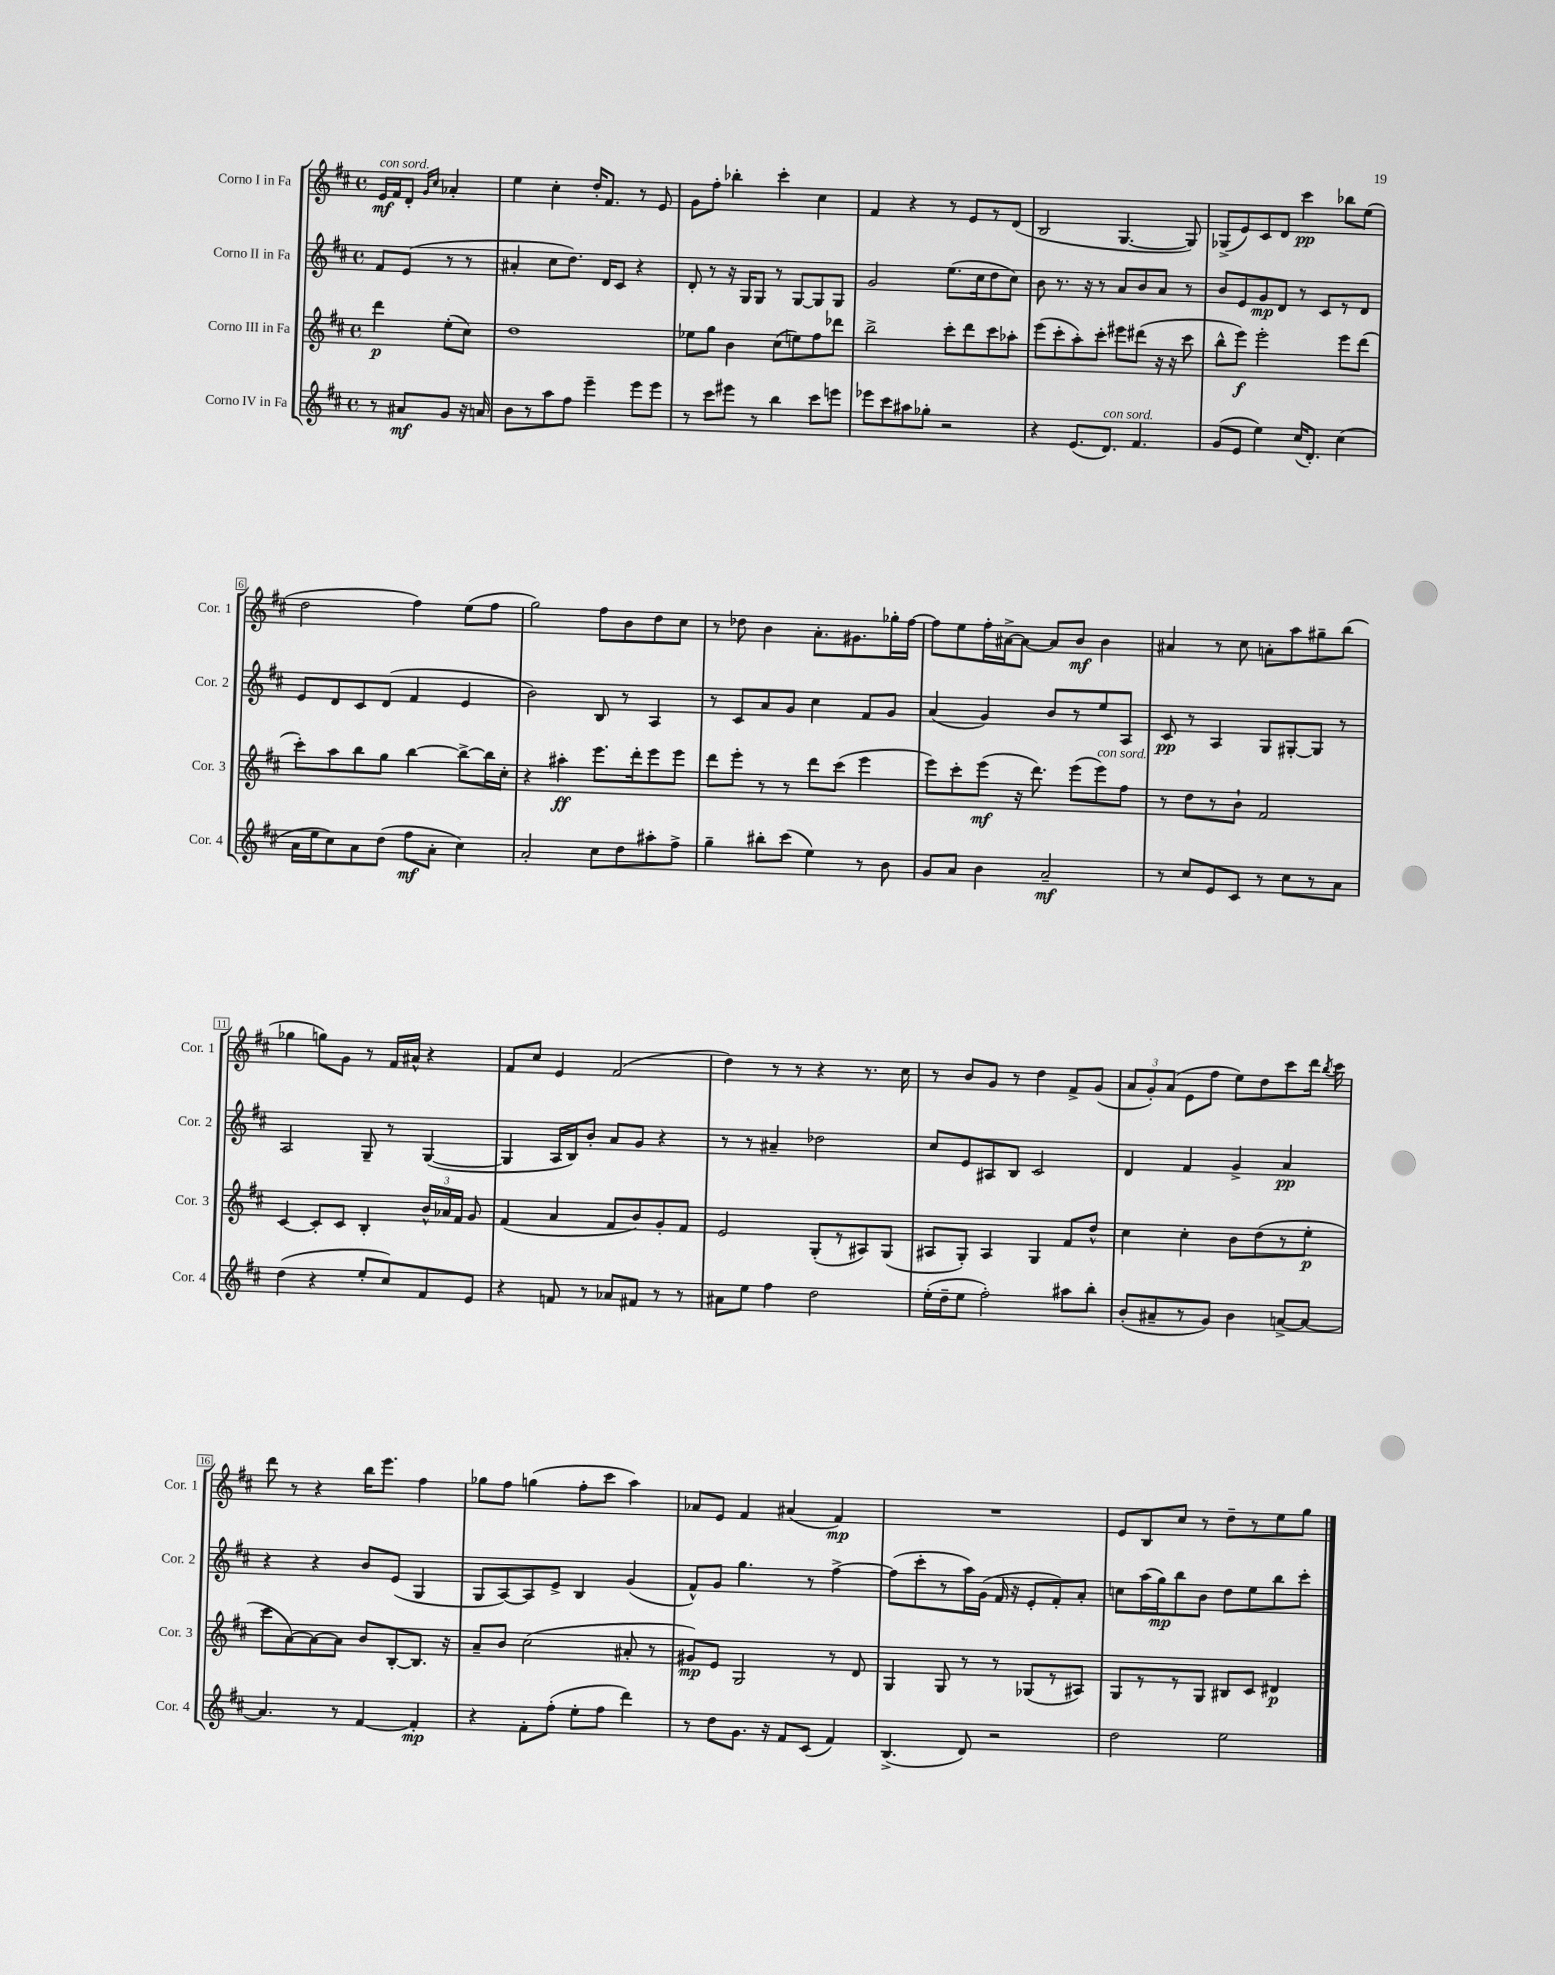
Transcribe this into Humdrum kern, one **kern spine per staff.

**kern	**kern	**kern	**kern
*staff4	*staff3	*staff2	*staff1
*clefG2	*clefG2	*clefG2	*clefG2
*k[f#c#]	*k[f#c#]	*k[f#c#]	*k[f#c#]
*M4/4	*M4/4	*M4/4	*M4/4
*met(c)	*met(c)	*met(c)	*met(c)
8r	4ddd	8f#	16e
.	.	.	16f#
8a#	.	(8e	8d'
.	.	.	16qqg
.	.	.	16qqcc#
8g	(8ee'	8r	4a-'
16r	8cc#)	8r	.
16a	.	.	.
=	=	=	=
8b	1dd	4a#'	4ee
8r	.	.	.
8aa	.	8cc#	4cc#'
8ff#	.	8.dd)	.
4eee~	.	.	16dd'
.	.	16d	8.f#
.	.	8c#	.
8eee	.	4r	8r
8eee	.	.	8e
=	=	=	=
8r	8ee-	8d'	8g
8ccc#	8gg	8r	8ff#'
8eee#	4b	16r	4bb-'
.	.	16G	.
8r	.	8G	.
4bb	(8cc#	8r	4ccc#'
.	8ee)	[8G	.
8ccc#	8ff#	8G]	4cc#
8eee	8ddd-	8G	.
=	=	=	=
8eee-	2bb^	2g	4f#
8ccc#	.	.	.
8aa#	.	.	4r
8gg-'	.	.	.
2r	8ccc#'	(8.ee	8r
.	8ddd	.	8e
.	.	16cc#	.
.	8ccc#	8dd	8r
.	8aa-'	8cc#)	(8d
=	=	=	=
4r	(8eee	8b	2B
.	8ccc#'	8.r	.
(8.e	8aa')	.	.
.	.	16r	.
.	8ccc#'	8r	.
8.d)	.	.	.
.	8eee#	8a	[4.G
4.f#	(8ddd#	8b	.
.	16r	8a	.
.	16r	.	.
.	8ccc#	8r	8G])
=	=	=	=
(8g	8bb^^	8b	(8G-^
8e	8eee)	8e	8e)
4ee)	2eee'	8g	8c#
.	.	8d	8d
(16cc#	.	8r	4ccc#
8.d')	.	.	.
.	.	8c#	.
(4cc#	8eee	8r	8bb-
.	(8ddd	8d	(8ee
=	=	=	=
16a	8ccc#')	8e	2dd
16ee	.	.	.
8cc#)	8aa	8d	.
8a	8bb	8c#	.
(8dd	8gg	(8d	.
8ff#	[4bb	4f#	4ff#)
8a'	.	.	.
4cc#)	8bb^_	4e	(8ee
.	16bb]	.	8ff#
.	16cc#'	.	.
=	=	=	=
2a'	4r	2b)	2gg)
.	4aa#'	.	.
8cc#	8.eee	8B	8ff#
8dd	.	8r	8b
.	16ddd'	.	.
8aa#'	8eee	4A	8dd
8ff#^	8eee	.	8cc#
=	=	=	=
4gg~	8ddd	8r	8r
.	8eee'	8c#	8dd-
8bb#'	8r	8a	4b
(8ccc#	8r	8g	.
4ee)	8ddd	4cc#	8.a'
.	(8ccc#	.	.
.	.	.	8.g#
8r	4eee	8f#	.
8b	.	8g	16gg-'
.	.	.	[16ff#
=	=	=	=
8g	8eee)	(4a	8ff#]
8a	8ccc#'	.	8ee
4b	(8eee	4g)	16ff#'
.	.	.	[16a#^
.	16r	.	8a#_
.	8.ddd)	.	.
2a~	.	8b	8a#]
.	(8eee	8r	8b
.	8eee)	8ee	4b
.	8ff#	8A	.
=	=	=	=
8r	8r	8c#	4a#
8cc#	8dd	8r	.
8e	8r	4A	8r
8c#	8b`	.	8cc#
8r	2f#	8G	8a'
8cc#	.	[8G#'	8aa
8r	.	8G#]	8gg#~
8a	.	8r	(8bb
=	=	=	=
(4dd	[4c#	2A	4gg-
4r	8c#']	.	8gg)
.	8c#	.	8g
8ee'	4B'	8G~	8r
8cc#)	.	8r	16f#
.	.	.	16a#^^
8f#	24b^^	([4G	4r
.	24a-	.	.
.	24f#	.	.
8e	8g	.	.
=	=	=	=
4r	(4f#	4G]	8f#
.	.	.	8cc#
8f	4a	16A	4e
.	.	16B)	.
8r	.	8b'	.
8a-	8f#	8a	(2f#
8f#	8b)	8g	.
8r	8g'	4r	.
8r	8f#	.	.
=	=	=	=
8a#	2e	8r	4dd)
8ee	.	8r	.
4ff#	.	4a#~	8r
.	.	.	8r
2dd	(8G'	2dd-	4r
.	8r	.	.
.	8A#)	.	8.r
.	(8G	.	.
.	.	.	16cc#
=	=	=	=
(16ee'	8A#	8cc#	8r
16dd~	.	.	.
8ee	8G')	8e	8b
2ff#')	4A#	8A#	8g
.	.	8B	8r
.	4G	2c#	4dd
8aa#	8f#	.	8f#^
8bb'	8dd^^	.	(8g
=	=	=	=
(8b'	4cc#	4d	12a
.	.	.	12g')
8a#~	.	.	.
.	.	.	(12a
8r	4cc#'	4f#	8e
8g)	.	.	8ff#
4b	8b	4g^	8ee)
.	(8dd	.	8dd
[8a^	8r	4a	8ccc#
8a_	8ee'	.	16ddd
.	.	.	8qbb
.	.	.	16ccc#
=	=	=	=
4.a]	8ccc#	4r	8ddd
.	[8a)	.	8r
.	8a_	4r	4r
8r	8a]	.	.
[4f#	8b	8b	16bb
.	.	.	8.eee
.	[8B'	(8e	.
4f#']	8.B]	4G	4ff#
.	16r	.	.
=	=	=	=
4r	8a~	8G	8gg-
.	8b	[8A)	8ff#
8f#'	(2cc#	8A]	(4gg
(8ff#'	.	8e^	.
8ee'	.	4B	8ff#'
8ff#	.	.	8ccc#
4ddd)	8a#'	(4g	4aa)
.	8r	.	.
=	=	=	=
8r	8g#)	8f#^^)	8a-
8dd	8e	8g	8e
8.g	2G	4.gg	4f#
16r	.	.	.
8f#	.	.	(4a#
(8c#	.	8r	.
4f#)	8r	[4ff#^	4f#)
.	8d	.	.
=	=	=	=
(4.B^	4G	(8ff#]	1r
.	.	8ccc#'	.
.	8G	8r	.
8d)	8r	16aa)	.
.	.	(16g	.
2r	8r	16f#	.
.	.	16r	.
.	(8G-	8e'	.
.	8r	8f#')	.
.	8A#)	8a'	.
=	=	=	=
2dd	8G	8cc	8e
.	8r	(16aa	8B
.	.	16gg)	.
.	8r	8bb	8cc#
.	8G	8b	8r
2ee	8B#	8dd	8dd~
.	8c#	8ee	8r
.	4d#	8bb	8ee
.	.	8ccc#'	8gg
==	==	==	==
*-	*-	*-	*-
